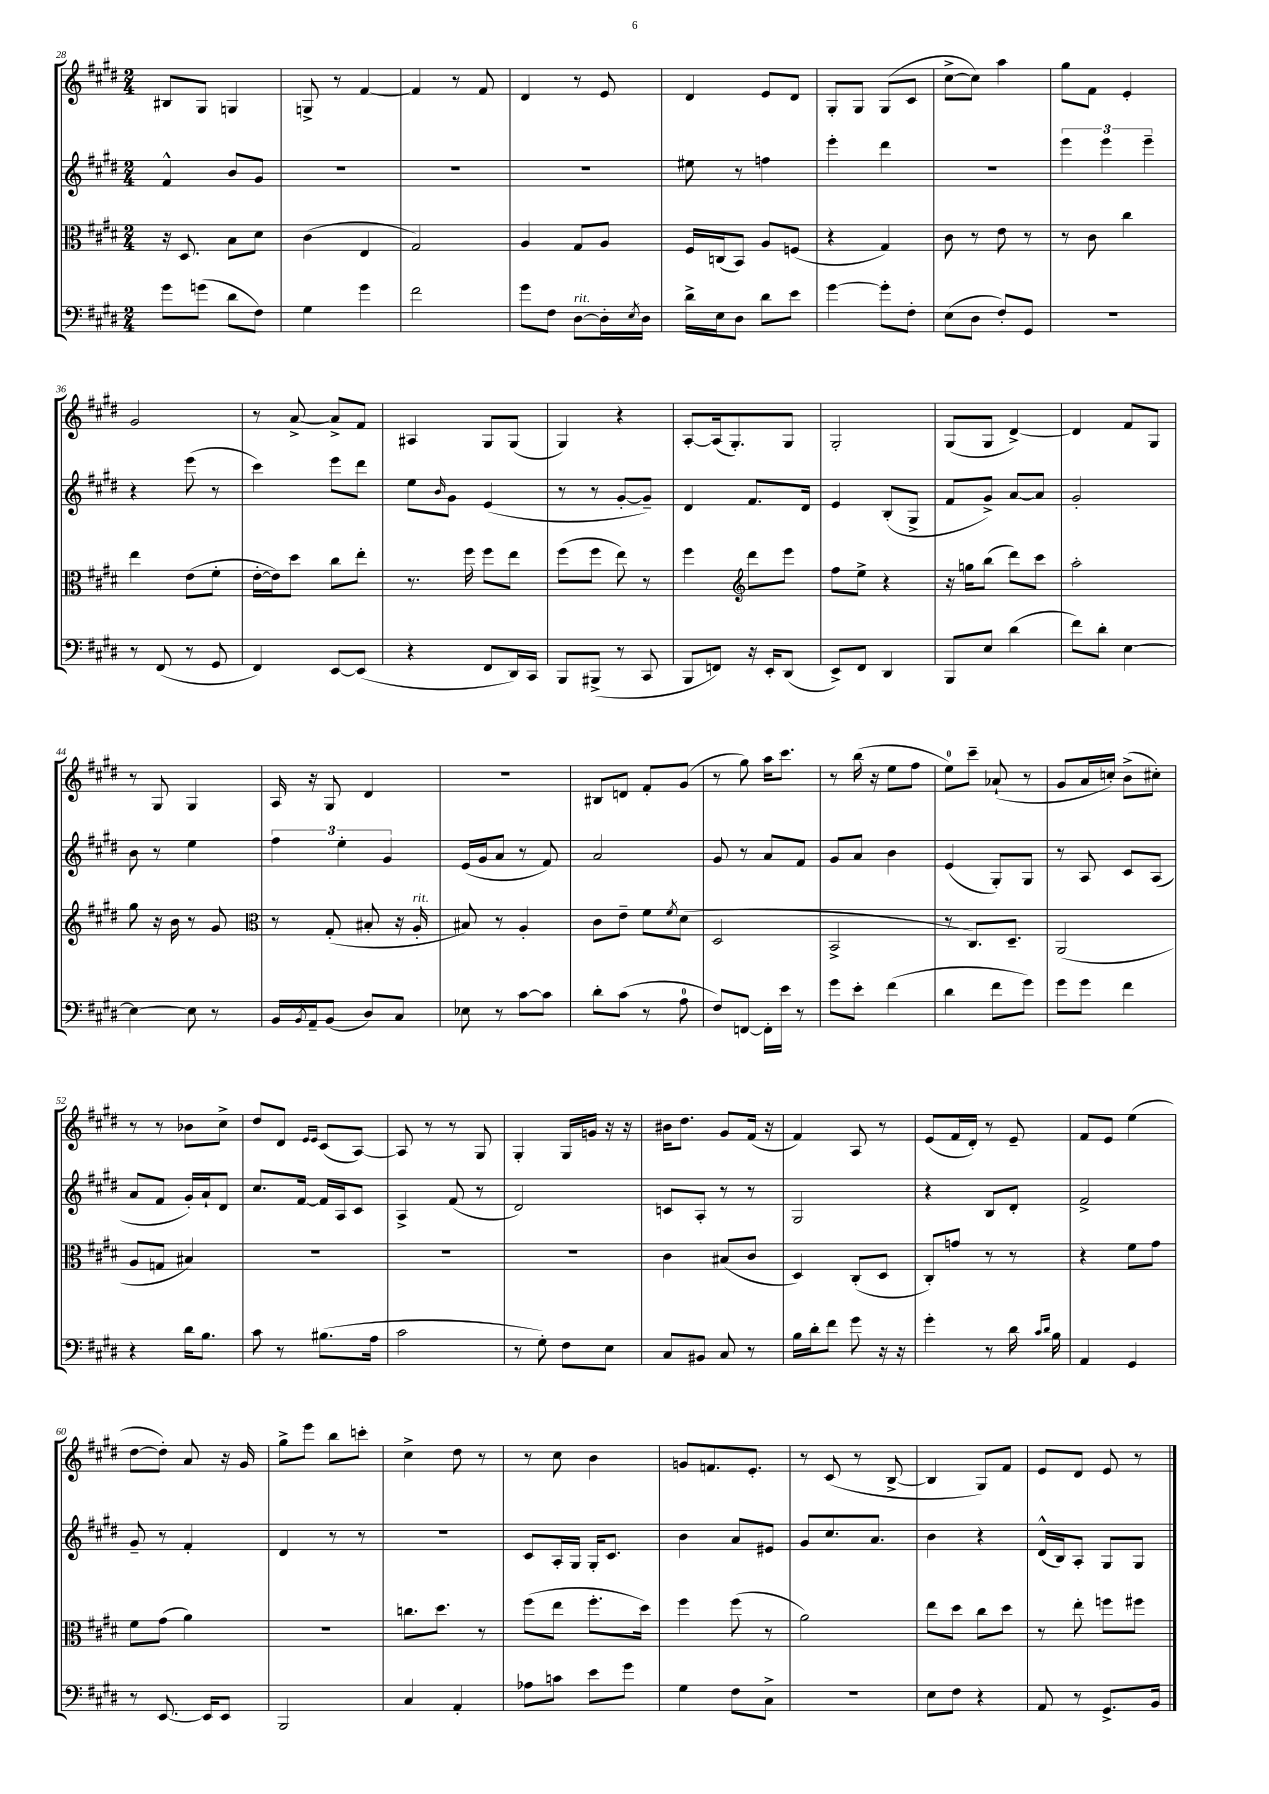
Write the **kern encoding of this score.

**kern	**kern	**kern	**kern
*staff4	*staff3	*staff2	*staff1
*clefF4	*clefC3	*clefG2	*clefG2
*k[f#c#g#d#]	*k[f#c#g#d#]	*k[f#c#g#d#]	*k[f#c#g#d#]
*M2/4	*M2/4	*M2/4	*M2/4
8g#\L	16r	4f#^^/	8B#/L
.	8.D#/	.	.
(8g\J	.	.	8G#/J
8d#\L	8B\L	8b/L	4G/
8F#\J)	8d#\J	8g#/J	.
=	=	=	=
4G#\	(4c#\	2r	8G^/
.	.	.	8r
4g#\	4E/	.	[4f#/
=	=	=	=
2f#\	2G#/)	2r	4f#/]
.	.	.	8r
.	.	.	8f#/
=	=	=	=
8g#\L	4A/	2r	4d#/
8F#\J	.	.	.
[8D#\L	8G#/L	.	8r
16D#'\]L	8A/J	.	8e/
8qE/	.	.	.
16D#\JJ	.	.	.
=	=	=	=
16d#^\LL	16F#/LL	8ee#\	4d#/
16E\J	(16C/J	.	.
8D#\J	8BB/J)	8r	.
8d#\L	8A/L	4ff\	8e/L
8e\J	(8F/J	.	8d#/J
=	=	=	=
[4g#\	4r	4eee'\	8G#'/L
.	.	.	8G#/J
8g#'\]L	4G#/)	4ddd#\	(8G#/L
8F#'\J	.	.	8c#/J
=	=	=	=
(8E\L	8c#\	2r	[8cc#^\L
8D#\J	8r	.	8cc#\]J)
8F#'/L)	8e\	.	4aa\
8GG#/J	8r	.	.
=	=	=	=
2r	8r	6eee\	8gg#\L
.	8c#\	.	8f#\J
.	.	6eee\	.
.	4cc#\	.	4e'/
.	.	6eee~\	.
=	=	=	=
8r	4ee\	4r	2g#/
(8FF#/	.	.	.
8r	(8e\L	(8eee\	.
8GG#/	8f#'\J	8r	.
=	=	=	=
4FF#/)	[16e'\LL	4ccc#\)	8r
.	16e\]J)	.	.
.	8dd#\J	.	[8a^/
[8EE/L	8cc#\L	8eee\L	8a^/]L
(8EE/]J	8ee'\J	8ddd#\J	8f#/J
=	=	=	=
4r	8.r	8ee\L	4A#/
.	.	16qqb/	.
.	.	8g#\J	.
.	16ff#\	.	.
8FF#/L	8ff#\L	(4e/	8G#/L
16DD#/L)	8ee\J	.	(8G#/J
16CC#/JJ	.	.	.
=	=	=	=
8BBB/L	(8ff#\L	8r	4G#/)
(8BBB#^/J	8ff#\J	8r	.
8r	8ee\)	[8g#'/L	4r
8CC#/	8r	8g#~/]J)	.
=	=	=	=
8BBB/L	4ff#\	4d#/	[8A'/L
8FF/J)	.	.	(16A/]k
.	.	.	8.G#'/)
*	*clefG2	*	*
16r	8ddd#\L	8.f#/L	.
16EE'/LK	.	.	.
(8DD#/J	8eee\J	.	8G#/J
.	.	16d#/Jk	.
=	=	=	=
8EE^/L)	8ff#\L	4e/	2G#'/
8FF#/J	8ee^\J	.	.
4DD#/	4r	(8B'/L	.
.	.	8G#^/J	.
=	=	=	=
8BBB/L	16r	8f#/L	(8G#/L
.	16gg\LK	.	.
8E/J	(8bb\J	8g#^/J)	8G#/J
(4d#\	8ddd#\L)	[8a/L	[4d#^/)
.	8ccc#\J	8a/]J	.
=	=	=	=
8f#\L)	2aa'\	2g#'/	4d#/]
8d#'\J	.	.	.
[4E\	.	.	8f#/L
.	.	.	8G#/J
=	=	=	=
4E\_	8gg#\	8b\	8r
.	16r	8r	8G#/
.	16b\	.	.
8E\]	8r	4ee\	4G#/
8r	8g#/	.	.
=	=	=	=
*	*clefC3	*	*
16BB/LL	8r	6ff#\	16A/
8qBB/	.	.	.
16AA~/J	.	.	16r
(8BB/J	(8G#'/	.	8G#/
.	.	6ee'\	.
8D#/L)	8B#'/	.	4d#/
.	.	6g#/	.
8C#/J	16r	.	.
.	16A'/	.	.
=	=	=	=
8E-\	8B#/)	(16e/LL	2r
.	.	16g#/J	.
8r	8r	8a/J	.
[8c#\L	4A'/	8r	.
8c#\]J	.	8f#/)	.
=	=	=	=
8d#'\L	8c#\L	2a/	8B#/L
(8c#\J	8e~\J	.	8d/J
8r	8f#\L	.	8f#'/L
.	8qf#/	.	.
8A\	(8d#\J	.	(8g#/J
=	=	=	=
8F#/L)	2D#/	8g#/	8r
[8FF/J	.	8r	8gg#\)
16FF'\]LL	.	8a/L	16aa\LK
16e\JJ	.	.	8.ccc#\J
8r	.	8f#/J	.
=	=	=	=
8g#\L	2BB^/	8g#/L	8r
8e'\J	.	8a/J	(16bb\
.	.	.	16r
(4f#\	.	4b\	8ee\L
.	.	.	8ff#\J
=	=	=	=
4d#\	8r	(4e/	8ee\L)
.	8.C#/L)	.	8ccc#~\J
8f#\L	.	8G#'/L)	(8a-`/
.	8.D#~/J	.	.
8g#\J)	.	8G#/J	8r
=	=	=	=
8g#\L	(2AA/	8r	8g#/L
8g#\J	.	8A/	16a/L
.	.	.	16cc'/JJ)
4f#\	.	8c#/L	(8b^\L
.	.	(8A/J	8cc#'\J)
=	=	=	=
4r	8A/L	8a/L	8r
.	8G/J	8f#/J	8r
16d#\LK	4B#/)	16g#'/LL)	8b-\L
8.B\J	.	16a`/J	.
.	.	8d#/J	8cc#^\J
=	=	=	=
8c#\	2r	8.cc#/L	8dd#/L
8r	.	.	8d#/J
.	.	[16f#/Jk	.
.	.	.	16qqe/LL
.	.	.	16qqe/JJ
(8.B#\L	.	16f#/]LL	(8c#/L
.	.	16A/J	.
.	.	8c#/J	[8A/J)
16A\Jk	.	.	.
=	=	=	=
2c#\	2r	4A^/	8A/]
.	.	.	8r
.	.	(8f#/	8r
.	.	8r	8G#/
=	=	=	=
8r	2r	2d#/)	4G#'/
8G#'\)	.	.	.
8F#\L	.	.	16G#/LL
.	.	.	16g/JJ
8E\J	.	.	16r
.	.	.	16r
=	=	=	=
8C#/L	4c#\	8c/L	16b#\LK
.	.	.	8.dd#\J
8BB#/J	.	8A'/J	.
8C#/	(8B#/L	8r	8g#/L
8r	8c#/J	8r	(16f#/Jk
.	.	.	16r
=	=	=	=
16B\LL	4D#/)	2G#/	4f#/)
16d#'\J	.	.	.
8f#\J	.	.	.
8g#\	(8C#'/L	.	8A/
16r	8D#/J	.	8r
16r	.	.	.
=	=	=	=
4g#'\	8C#'/L)	4r	(8e/L
.	8g/J	.	16f#/L
.	.	.	16d#'/JJ)
8r	8r	8B/L	8r
16d#\	8r	8d#'/J	8e~/
16qqc#/LL	.	.	.
16qqd#/JJ	.	.	.
16B\	.	.	.
=	=	=	=
4AA/	4r	2f#^/	8f#/L
.	.	.	8e/J
4GG#/	8f#\L	.	(4ee\
.	8g#\J	.	.
=	=	=	=
8r	8f#\L	8g#~/	[8dd#\L
[8.EE/	(8g#\J	8r	8dd#'\]J)
.	4a\)	4f#'/	8a/
16EE/]LK	.	.	.
8EE/J	.	.	16r
.	.	.	16g#/
=	=	=	=
2BBB/	2r	4d#/	8gg#^\L
.	.	.	8eee\J
.	.	8r	8bb\L
.	.	8r	8ccc'\J
=	=	=	=
4C#/	8.cc\L	2r	4cc#^\
.	8.dd#\J	.	.
4AA'/	.	.	8dd#\
.	8r	.	8r
=	=	=	=
8A-\L	(8ff#\L	8c#/L	8r
8c\J	8ee\J	16A'/L	8cc#\
.	.	16G#/JJ	.
8e\L	8.ff#'\L	16G#'/LK	4b\
.	.	8.c#/J	.
8g#\J	.	.	.
.	16dd#\Jk)	.	.
=	=	=	=
4G#\	4ff#\	4b\	8g/L
.	.	.	8.f/
8F#\L	(8ff#\	8a/L	.
.	.	.	8.e'/J
8C#^\J	8r	8e#/J	.
=	=	=	=
2r	2a\)	8g#/L	8r
.	.	8.cc#/	(8c#/
.	.	.	8r
.	.	8.a/J	.
.	.	.	[8B^/
=	=	=	=
8E\L	8ee\L	4b\	4B/]
8F#\J	8dd#\J	.	.
4r	8cc#\L	4r	8G#/L)
.	8dd#\J	.	8f#/J
=	=	=	=
8AA/	8r	(16d#^^/LL	8e/L
.	.	16B/J)	.
8r	8ee'\	8A'/J	8d#/J
8.GG#^/L	8ff\L	8G#/L	8e/
.	8ff#\J	8G#/J	8r
16BB/Jk	.	.	.
==	==	==	==
*-	*-	*-	*-
